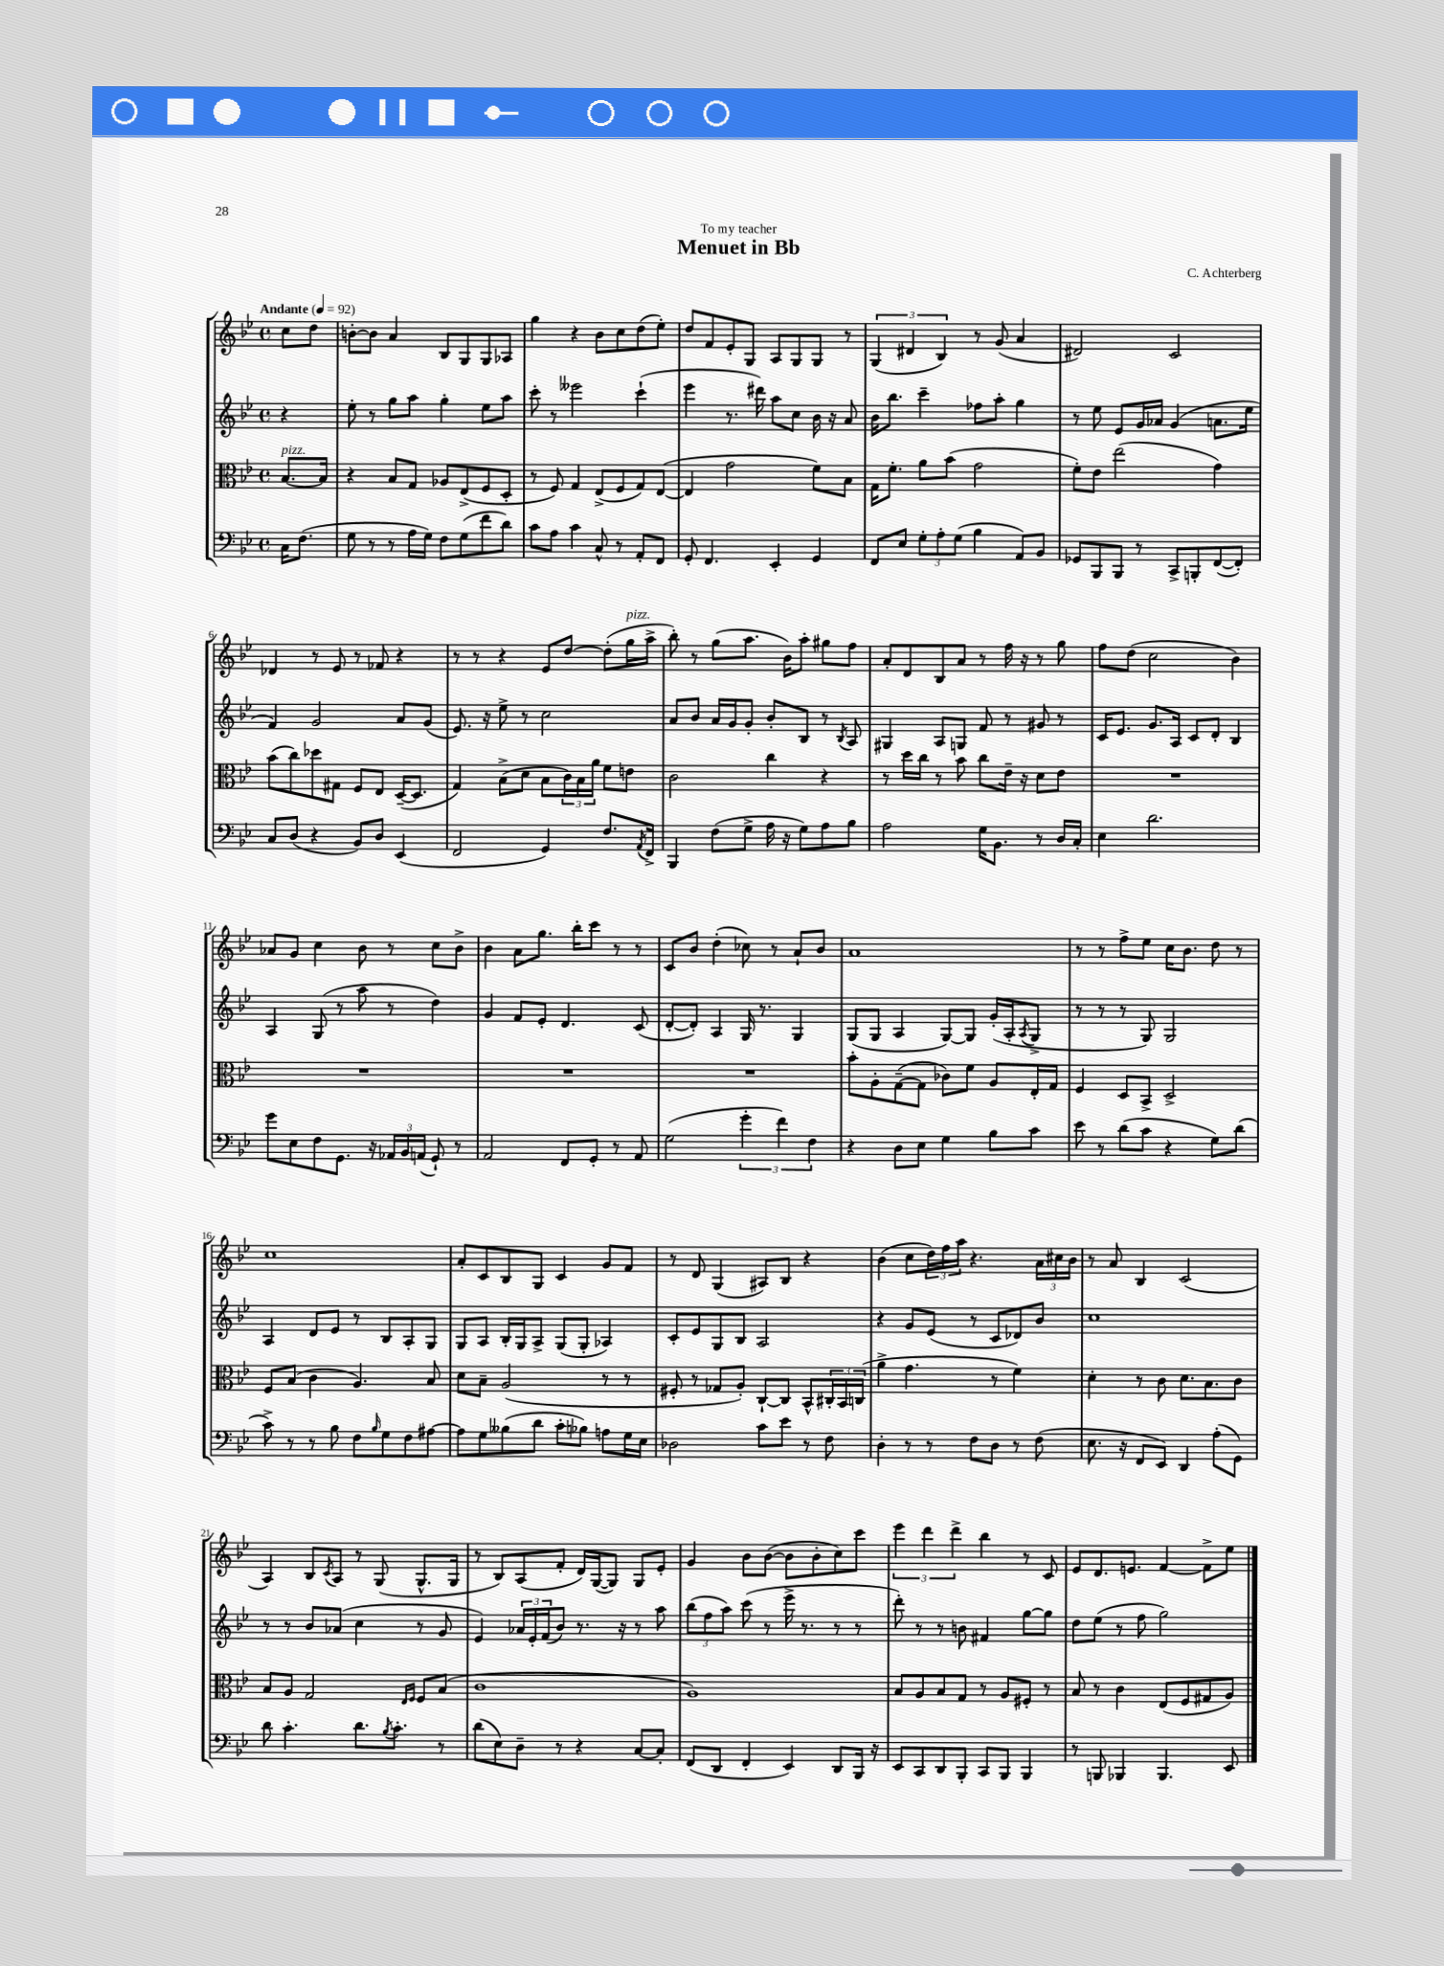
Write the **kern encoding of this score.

**kern	**kern	**kern	**kern
*staff4	*staff3	*staff2	*staff1
*clefF4	*clefC3	*clefG2	*clefG2
*k[b-e-]	*k[b-e-]	*k[b-e-]	*k[b-e-]
*M4/4	*M4/4	*M4/4	*M4/4
*met(c)	*met(c)	*met(c)	*met(c)
*MM92	*MM92	*MM92	*MM92
16C	[8.B-	4r	8cc
(8.F	.	.	.
.	.	.	8dd
.	16B-]	.	.
=	=	=	=
8G	4r	8ee-'	[8b'
8r	.	8r	8b]
8r	8B-	8gg	4a
16A	8G	8aa	.
16G)	.	.	.
8F	8A-	4gg'	8B-
(8G	(8E-^	.	8G
8f	8F	8ee-	8G
8d)	8D'	8aa	8A-
=	=	=	=
8c	8r	8ccc'	4gg
8A	8F)	8r	.
4c	4G	2eee--	4r
8C^^	(8E-^	.	8b-
8r	8F	.	8cc
8AA'	8G)	(4ccc`	(8dd
8FF	([8E-	.	8ee-')
=	=	=	=
8GG'	4E-]	4eee-	8dd
4.FF	.	.	8f
.	2g	8.r	8e-'
.	.	.	8G
.	.	16ddd#)	.
4EE-'	.	8aa	8A
.	.	8cc	8G
4GG	8f)	16b-	8G
.	.	16r	.
.	8B-	8a	8r
=	=	=	=
8FF	16G	16b-	(6G
.	8.f'	8.bb-	.
8E-	.	.	.
.	.	.	6d#
12G'	8a	4ccc~	.
12A'	.	.	6B-)
.	(8b-	.	.
(12G	.	.	.
4B-	2g	8ff-	8r
.	.	8aa'	(8g
8AA)	.	4gg	4a
8BB-	.	.	.
=	=	=	=
8GG-	8f')	8r	2d#)
8BBB-	8e-	8ee-	.
8BBB-	(2ee-	8e-	.
8r	.	16g	.
.	.	16a-	.
8CC^	.	(4g	2c
8BBB'	.	.	.
([8FF	4g)	8.a	.
8FF'])	.	.	.
.	.	16ee-	.
=	=	=	=
8C	(8b-	4f)	4d-
(8D	8cc)	.	.
4r	8dd-	2g	8r
.	8G#	.	8e-
8BB-)	8F	.	8r
8D	8E-	.	8f-
(4EE-	([16D~	8a	4r
.	8.D]	.	.
.	.	(8g	.
=	=	=	=
2FF	4G)	8.e-)	8r
.	.	.	8r
.	.	16r	.
.	(8B-^	8ee-^	4r
.	8d	8r	.
4GG)	8B-	2cc	8e-
.	24c)	.	[8dd
.	24B-	.	.
.	24a	.	.
8.F	8f	.	(8dd']
.	8e	.	16gg
8qAA	.	.	.
16FF^	.	.	16aa^
=	=	=	=
4BBB-	2c	8a	8bb-')
.	.	8b-	8r
(8F	.	16a	(8gg
.	.	16g	.
8G^	.	8g'	8.aa
16A	4cc	8b-'	.
16r	.	.	16b-)
8G)	.	8B-	8aa'
8A	4r	8r	8gg#
.	.	8qB-	.
8B-	.	8A	8ff
=	=	=	=
2A	8r	4G#	8a'
.	16dd	.	8d
.	16cc	.	.
.	8r	8A	8B-
.	8b-	8G	8a
16G	8cc	8f	8r
8.BB-	.	.	.
.	16e-~	8r	16ff
.	16r	.	16r
8r	8d	8g#	8r
16D	8e-	8r	8gg
16C'	.	.	.
=	=	=	=
4E-	1r	16c	8ff
.	.	8.e-	.
.	.	.	(8dd
2.d	.	8.g	2cc
.	.	16A	.
.	.	8c	.
.	.	8d'	.
.	.	4B-	4b-)
=	=	=	=
8g	1r	4A	8a-
8E-	.	.	8g
8F	.	(8G	4cc
8.GG	.	8r	.
.	.	8aa	8b-
16r	.	.	.
24AA-	.	8r	8r
24BB-	.	.	.
(24AA	.	.	.
8GG`)	.	4dd)	8cc
8r	.	.	8b-^
=	=	=	=
2AA	1r	4g	4b-
.	.	8f	8a
.	.	8e-'	8.gg
8FF	.	4.d	.
.	.	.	16bb-'
8GG'	.	.	8ccc
8r	.	.	8r
8AA	.	(8c	8r
=	=	=	=
(2G	1r	[8d'	8c
.	.	8d'])	8b-
.	.	4A	(4dd'
6g'	.	16G	8cc-)
.	.	8.r	.
.	.	.	8r
6f)	.	.	.
.	.	4G	8a`
6F	.	.	.
.	.	.	8b-
=	=	=	=
4r	8b-'	(8G	1a
.	8A'	8G	.
8D	([8G~	4A	.
8E-	8G]	.	.
4G	8c-)	[8G)	.
.	8f	8G]	.
8B-	8A	(16g'	.
.	.	16A'	.
.	.	8qA	.
8c	16E-'	8G^	.
.	16G	.	.
=	=	=	=
8e-	4F	8r	8r
8r	.	8r	8r
(8d	8D	8r	8ff^
8c	8BB-^	8G)	8ee-
4r	2D^	2G	16cc
.	.	.	8.b-
8G)	.	.	8dd
(8d	.	.	8r
=	=	=	=
8c^)	8F	4A	1cc
8r	(8B-	.	.
8r	4c	8d	.
8B-	.	8e-	.
8F	4.A)	8r	.
16qqB-	.	.	.
8G	.	8B-	.
8F	.	8A'	.
[8A#	8B-	8G	.
=	=	=	=
8A#]	8d	8G	8a'
8G	8B-~	8A	8c
(8B--	(2A	16B-'	8B-
.	.	16G	.
8d	.	8A^	8G
8c'	.	(8G	4c
8B-)	.	8G'	.
8A	8r	4A-)	8g
16G	8r	.	8f
16E-	.	.	.
=	=	=	=
2D-	8F#'	8c'	8r
.	8r	8e-	8d
.	8G-	8G	(4G
.	8A')	8B-	.
8c	[8C`	2A	8A#)
8e-	8C]	.	8B-
8r	8BB-^^	.	4r
8F	24C#'	.	.
.	24BB-	.	.
.	(24C	.	.
=	=	=	=
4D'	4a^	4r	(4b-
8r	4.g	8g	8cc
8r	.	(8e-	24dd)
.	.	.	24ff
.	.	.	24aa
8F	.	8r	4.r
8D	8r	8c	.
8r	4f)	8d-)	.
(8F	.	8b-	24a
.	.	.	24cc#
.	.	.	24b-
=	=	=	=
8.E-	4d'	1cc	8r
.	.	.	8a
16r	.	.	.
8FF	8r	.	4B-
8EE-)	8c	.	.
4DD	8.d	.	(2c
.	8.B-	.	.
(8A'	.	.	.
8GG)	8c	.	.
=	=	=	=
8d	8B-	8r	4A)
4.c'	8A	8r	.
.	2G	8b-	8B-
.	.	.	8qc
.	.	(8a-	8A
8.d	.	4cc	8r
.	.	.	(8G
8qB-	.	.	.
8.c'	.	.	.
.	16qqE-	.	.
.	16qqF	.	.
.	8F	8r	8.G^^
8r	(8B-	8g	.
.	.	.	16G
=	=	=	=
(8d	1c	4e-)	8r
8E-)	.	.	8B-)
8D~	.	24a-	(8A
.	.	24e-'	.
.	.	(24f	.
8r	.	8b-)	8f'
4r	.	8.r	16d)
.	.	.	([16G
.	.	.	8G])
.	.	16r	.
[8C	.	8r	8G
8C']	.	8aa	8e-'
=	=	=	=
(8FF	1A)	(12bb-	4g
.	.	12ff	.
8DD	.	.	.
.	.	12aa)	.
4FF'	.	(8ccc	8b-
.	.	8r	([8b-
4EE-)	.	16eee-^	8b-]
.	.	8.r	.
.	.	.	8b-'
8DD	.	8r	8cc)
16BBB-	.	8r	8ccc
16r	.	.	.
=	=	=	=
8EE-	8B-	8ddd')	6eee-
8CC	8A	8r	.
.	.	.	6ddd
8DD	8B-	8r	.
.	.	.	6ddd^
8BBB-'	8G	8b	.
8CC	8r	4f#	4bb-
8BBB-	8A	.	.
4BBB-	8F#'	[8gg	8r
.	8r	8gg]	8c
=	=	=	=
8r	8B-	8dd	8e-
8BBB	8r	(8ee-	8.d
4BBB-	4c	8r	.
.	.	.	8.e
.	.	8ff	.
4.BBB-	(8E-	2gg)	[4f
.	8F	.	.
.	8G#	.	8f^]
8EE-	8A)	.	8ee-
==	==	==	==
*-	*-	*-	*-
